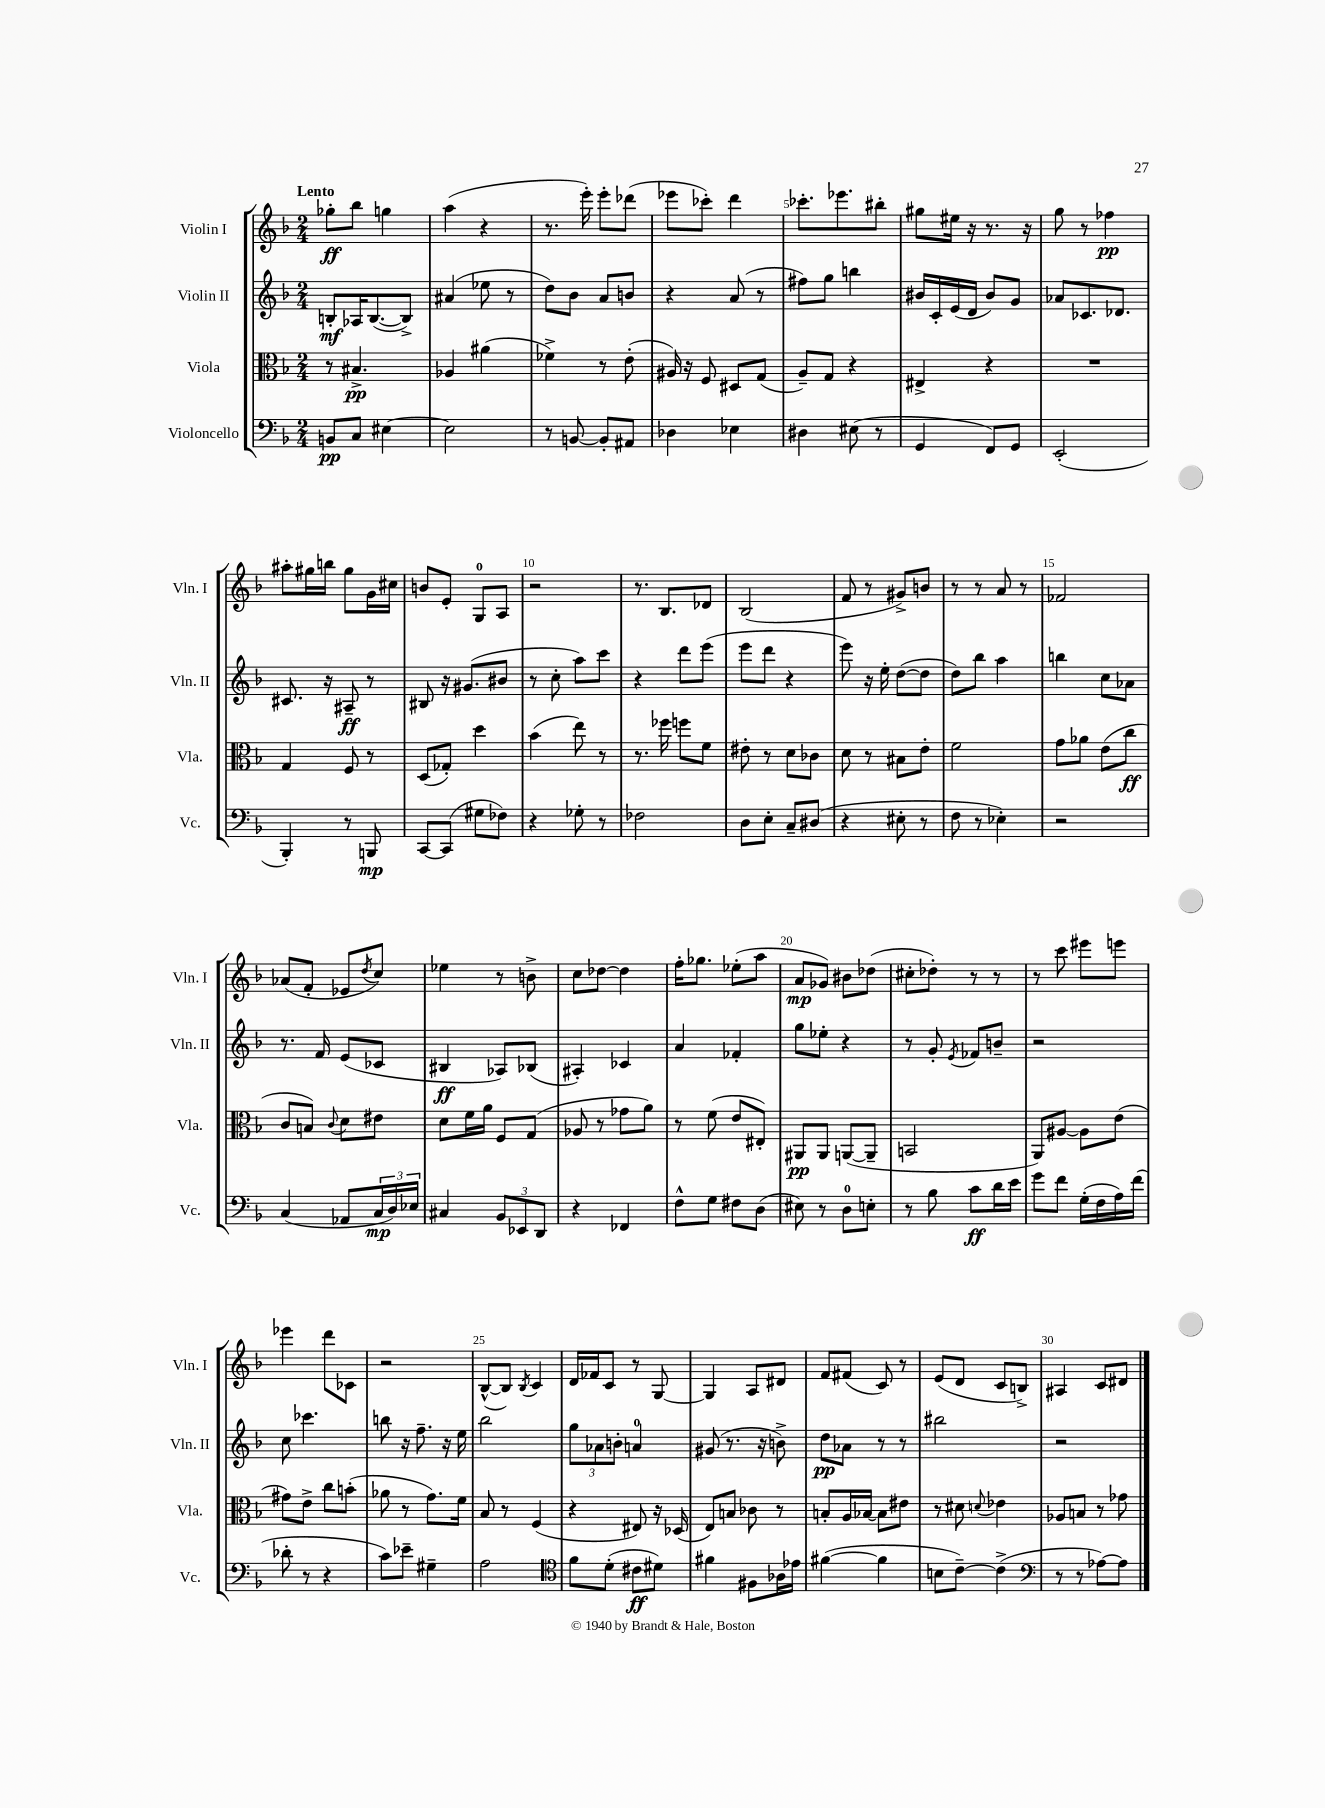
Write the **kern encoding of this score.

**kern	**kern	**kern	**kern
*staff4	*staff3	*staff2	*staff1
*clefF4	*clefC3	*clefG2	*clefG2
*k[b-]	*k[b-]	*k[b-]	*k[b-]
*M2/4	*M2/4	*M2/4	*M2/4
8BB	8r	8B'	8gg-'
8C	4.B#^	16A-	8bb-
.	.	([8.B	.
[4E#	.	.	4gg
.	.	8B^])	.
=	=	=	=
2E#]	4A-	(4a#	(4aa
.	(4a#	8ee-	4r
.	.	8r	.
=	=	=	=
8r	4f-^)	8dd)	8.r
[8BB	.	8b-	.
.	.	.	16eee')
8BB']	8r	8a	8eee'
8AA#	(8e'	8b	(8ddd-
=	=	=	=
4D-	16A#)	4r	8eee-
.	16r	.	.
.	8F	.	8ccc-')
4E-	8D#	(8a	4ddd
.	(8G	8r	.
=	=	=	=
4D#	8A~)	8ff#)	8.ccc-'
.	8G	8gg	.
.	.	.	8.eee-
(8E#	4r	4bb	.
8r	.	.	8bb#'
=	=	=	=
4GG	4E#^	16b#	8gg#
.	.	16c'	.
.	.	(16e	16ee#
.	.	16d	16r
8FF)	4r	8b#)	8.r
8GG	.	8g	.
.	.	.	16r
=	=	=	=
(2EE'	2r	8a-	8gg
.	.	8.c-	8r
.	.	.	4ff-
.	.	8.d-	.
=	=	=	=
4BBB-')	4G	8.c#	8aa#'
.	.	.	16gg#
.	.	16r	16bb
8r	8F	8A#~	8gg#
8BBB	8r	8r	16g
.	.	.	16cc#
=	=	=	=
[8CC	(8D	8B#	8b
(8CC]	8G-')	16r	8e'
.	.	(8.g#	.
8G#	4dd	.	8G
8F-)	.	8b#	8A
=	=	=	=
4r	(4b-	8r	2r
.	.	8cc'	.
8G-'	8ee)	8aa)	.
8r	8r	8ccc	.
=	=	=	=
2F-	8.r	4r	8.r
.	16ff-	.	8.B-
.	8ff	8ddd	.
.	8f	(8eee	8d-
=	=	=	=
8D	8e#'	8eee	(2B-
8E'	8r	8ddd	.
8C~	8d	4r	.
(8D#	8c-	.	.
=	=	=	=
4r	8d	8eee)	8f
.	8r	16r	8r
.	.	16ee'	.
8E#'	8B#	([8dd	8g#^)
8r	8e'	8dd]	8b
=	=	=	=
8F	2f	8dd)	8r
8r	.	8bb-	8r
4E-')	.	4aa	8a
.	.	.	8r
=	=	=	=
2r	8g	4bb	2f-
.	8a-	.	.
.	(8e	8cc	.
.	8cc	8a-	.
=	=	=	=
(4C	8c	8.r	(8a-
.	8B)	.	8f'
.	.	16f	.
.	8qqc	.	.
8AA-	8d	(8e	8e-
.	.	.	8qdd
24C	8e#	8c-	8cc)
24D)	.	.	.
24E-	.	.	.
=	=	=	=
4C#	8d	4B#	4ee-
.	16f	.	.
.	16a	.	.
12BB-	8F	8A-)	8r
12EE-	.	.	.
.	(8G	(8B-	8b^
12DD	.	.	.
=	=	=	=
4r	8A-	4A#')	8cc
.	8r	.	[8dd-
4FF-	8g-	4c-	4dd-]
.	8a)	.	.
=	=	=	=
8F^^	8r	4a	16ff'
.	.	.	8.gg-
8G	(8f	.	.
8F#	8e	4f-'	(8ee-'
(8D	8E#')	.	8aa
=	=	=	=
8E#)	8AA#	8gg	8a
8r	8AA#	8ee-'	8g-)
8D	([8AA	4r	8b#
8E'	8AA~]	.	(8dd-
=	=	=	=
8r	2BB	8r	8cc#'
8B-	.	8g'	8dd-')
.	.	8qe	.
8c	.	8f-	8r
16d	.	8b~	8r
16e	.	.	.
=	=	=	=
8g	8AA)	2r	8r
8f	[8A#	.	8ccc
(16G'	8A#]	.	8eee#
16F	.	.	.
16A)	(8e	.	8eee
(16f	.	.	.
=	=	=	=
8d-'	8g#)	8cc	4eee-
8r	8e^	4.ccc-	.
4r	8cc	.	8ddd
.	(8b'	.	8c-
=	=	=	=
8c)	8a-	8bb	2r
8e-~	8r	16r	.
.	.	8.ff~	.
4G#~	8.g)	.	.
.	.	16r	.
.	16f	16ee	.
=	=	=	=
2A	8B-	2bb-	([8B-^^
.	8r	.	8B-])
.	.	.	8qB-
.	(4F	.	4c
=	=	=	=
*clefC4	*	*	*
8f	4r	12gg	16d
.	.	.	16f-
.	.	12a-	.
(8d'	.	.	8c
.	.	12b'	.
8c#	8E#)	4a	8r
8d#)	16r	.	[8G
.	(16D-	.	.
=	=	=	=
4f#	8E)	(8g#	4G]
.	8B	8.r	.
8F#	8c-	.	8A
.	.	16r	.
16A-	8r	8b^)	8d#
16e-	.	.	.
=	=	=	=
([4f#	8B'	8dd	8f
.	16A	8a-	(8f#
.	[16B-	.	.
4f#]	8B-]	8r	8c)
.	8e#	8r	8r
=	=	=	=
8B	8r	2bb#	(8e
[8c~)	8d#	.	8d
.	8qqd	.	.
(4c^]	4e-	.	8c
.	.	.	8B^)
=	=	=	=
*clefF4	*	*	*
8r	8A-	2r	4A#
8r	8B	.	.
[8A-)	8r	.	8c
8A-]	8g-	.	8d#
==	==	==	==
*-	*-	*-	*-
